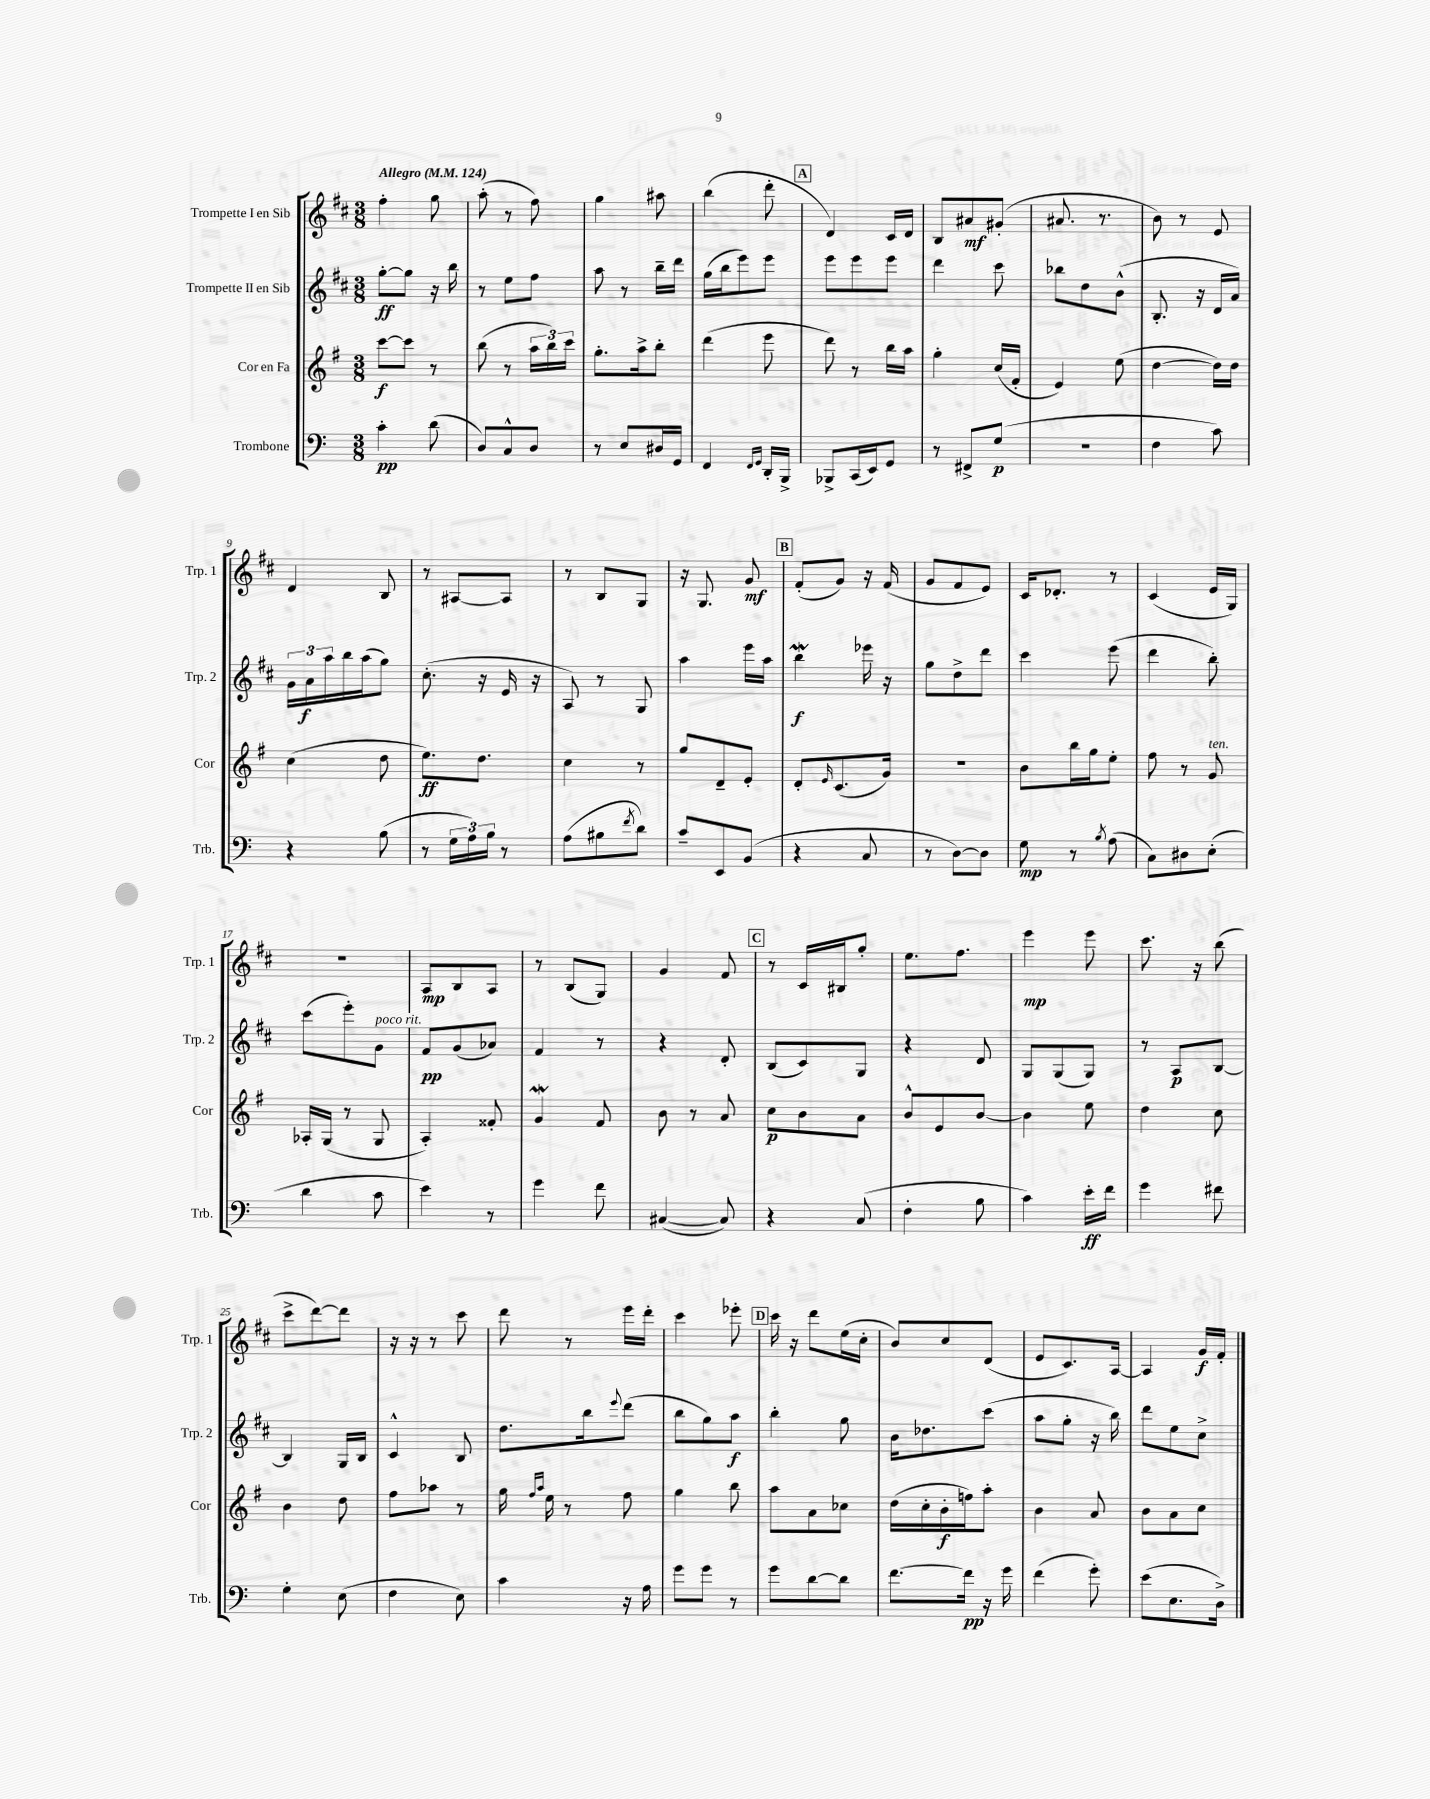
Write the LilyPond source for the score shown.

<<
\new StaffGroup <<
\new Staff = "s0" \with { instrumentName = "Trompette I en Sib" shortInstrumentName = "Trp. 1" } {
    \clef treble \key d \major \numericTimeSignature \time 3/8 \tempo "Allegro" 4 = 124
    fis''4-. g''8 |
    a''8-.( r8 fis''8) |
    g''4 ais''8 |
    b''4( d'''8-. |
    \mark \markup { \box "A" } d'4) cis'16 d'16 |
    b8 ais'8\mf gis'8-.( |
    ais'8. r8. |
    b'8) r8 e'8 |
    d'4 b8 |
    r8 ais8~ ais8 |
    r8 b8 g8 |
    r16 g8. g'8\mf |
    \mark \markup { \box "B" } fis'8-.( g'8) r16 fis'16( |
    g'8 fis'8 e'8) |
    cis'16 des'8.-. r8 |
    cis'4( e'16 g16) |
    R4. |
    a8\mp b8 a8 |
    r8 b8( g8) |
    g'4 fis'8 |
    \mark \markup { \box "C" } r8 cis'16 bis16 g''8-. |
    e''8. fis''8. |
    e'''4\mp e'''8 |
    cis'''8. r16 b''8( |
    cis'''8-> d'''8~) d'''8 |
    r16 r16 r8 cis'''8 |
    d'''8 r8 e'''16 d'''16-. |
    cis'''4 ees'''8-. |
    \mark \markup { \box "D" } cis'''16 r16 d'''8 e''16( cis''16-. |
    b'8) cis''8 d'8( |
    e'8 cis'8.) a16~ |
    a4 g'16\f fis'16-. \bar "|." |
}
\new Staff = "s1" \with { instrumentName = "Trompette II en Sib" shortInstrumentName = "Trp. 2" } {
    \clef treble \key d \major \numericTimeSignature \time 3/8
    g''8~-.\ff g''8 r16 b''16 |
    r8 e''8 fis''8 |
    a''8 r8 b''16-- d'''16 |
    g''16( b''16 e'''8) e'''8 |
    \mark \markup { \box "A" } e'''8 e'''8 e'''8 |
    d'''4 cis'''8 |
    bes''8 d''8 b'8-^( |
    b8.-. r16 d'16 a'16) |
    \tuplet 3/2 { g'16 a'16\f a''16 } b''16 a''16( g''8) |
    cis''8.-.( r16 e'16 r16 |
    a8) r8 g8 |
    a''4 e'''16 a''16 |
    \mark \markup { \box "B" } b''4\mordent\f ees'''16 r16 |
    g''8 d''8-> d'''8 |
    cis'''4 e'''8( |
    d'''4 b''8-.) |
    cis'''8( e'''8-.) g'8^\markup { \italic "poco rit." } |
    fis'8\pp g'8( aes'8) |
    fis'4 r8 |
    r4 d'8-. |
    \mark \markup { \box "C" } b8( cis'8) g8 |
    r4 d'8 |
    g8 g8( g8) |
    r8 a8\p b8~ |
    b4 g16 b16 |
    cis'4-^ b8 |
    d''8. b''16 \appoggiatura { e'''8 } d'''8( |
    b''8 g''8) a''8\f |
    \mark \markup { \box "D" } b''4-. g''8 |
    b'16 des''8. cis'''8( |
    a''8 g''8-. r16 b''16) |
    d'''8 e''8 cis''8-> \bar "|." |
}
\new Staff = "s2" \with { instrumentName = "Cor en Fa" shortInstrumentName = "Cor" } {
    \clef treble \key g \major \numericTimeSignature \time 3/8
    c'''8~\f c'''8 r8 |
    b''8( r8 \tuplet 3/2 { a''16 b''16) c'''16 } |
    g''8.-. a''16-> b''8-. |
    d'''4( e'''8 |
    \mark \markup { \box "A" } d'''8) r8 b''16 a''16 |
    g''4-. c''16( fis'16-. |
    e'4) e''8( |
    d''4~ d''16) d''16 |
    c''4( d''8 |
    e''8.\ff) d''8. |
    c''4 r8 |
    g''8 d'8-- e'8-. |
    \mark \markup { \box "B" } d'8-. \grace { e'16 } c'8.( g'16) |
    R4. |
    b'8 b''16 g''16 e''8-. |
    fis''8 r8 g'8^\markup { \italic "ten." } |
    aes16-. g16( r8 g8 |
    a4-.) fisis'8-. |
    g'4\mordent fis'8 |
    b'8 r8 a'8 |
    \mark \markup { \box "C" } c''8\p b'8 a'8 |
    b'8-^ e'8 b'8~ |
    b'4 e''8 |
    d''4 c''8 |
    b'4 d''8 |
    fis''8 aes''8 r8 |
    g''16 \grace { fis''16 a''16 } e''16 r8 fis''8 |
    g''4 b''8 |
    \mark \markup { \box "D" } a''8 a'8 ces''8 |
    d''16( c''16-. b'16-.\f f''16) a''8-. |
    b'4 a'8 |
    b'8 a'8 c''8 \bar "|." |
}
\new Staff = "s3" \with { instrumentName = "Trombone" shortInstrumentName = "Trb." } {
    \clef bass \key c \major \numericTimeSignature \time 3/8
    c'4-.\pp d'8( |
    d8) c8-^ d8 |
    r8 e8 dis16 g,16 |
    f,4 \grace { f,16 g,16 } d,16-. b,,16-> |
    \mark \markup { \box "A" } bes,,8-> c,16( e,16) g,8 |
    r8 fis,8-> g8\p( |
    R4. |
    f4 c'8) |
    r4 b8( |
    r8 \tuplet 3/2 { g16 a16) b16 } r8 |
    a8( bis8 \acciaccatura { f'8 } d'8) |
    c'8-- e,8 b,8( |
    \mark \markup { \box "B" } r4 c8 |
    r8 d8~) d8 |
    g8\mp r8 \acciaccatura { b8 } a8( |
    c8) dis8 e8-.( |
    d'4 c'8 |
    e'4) r8 |
    g'4 f'8 |
    cis4~( cis8) |
    \mark \markup { \box "C" } r4 c8( |
    f4-. b8 |
    c'4) e'16-.\ff f'16 |
    g'4 fis'8 |
    g4-. e8( |
    f4 e8) |
    c'4 r16 a16 |
    g'8 g'8 r8 |
    \mark \markup { \box "D" } g'8 d'8~ d'8 |
    f'8.~ f'16\pp r16 g'16 |
    f'4( g'8-.) |
    e'8( e8. d16->) \bar "|." |
}
>>
>>
